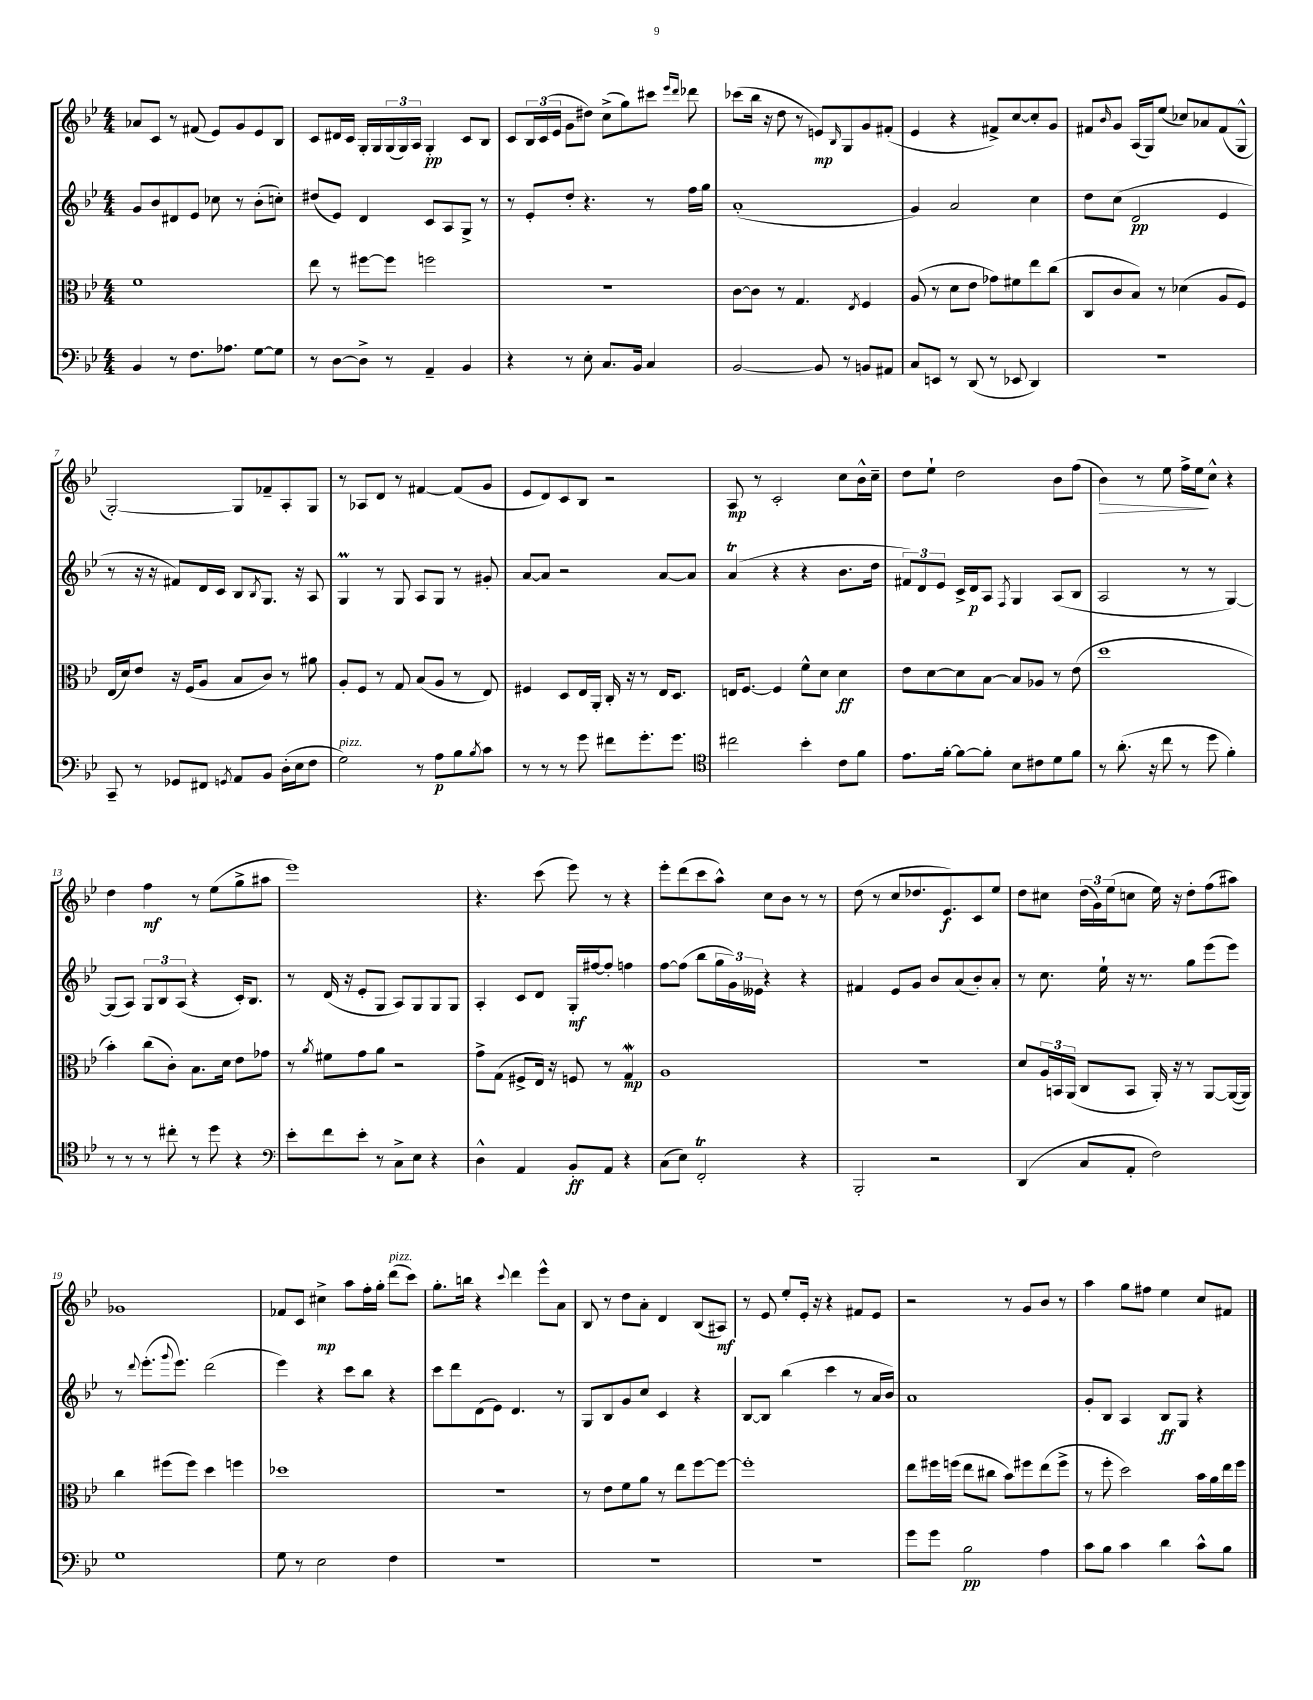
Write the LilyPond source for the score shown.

<<
\new StaffGroup <<
\new Staff = "s0" {
    \clef treble \key bes \major \numericTimeSignature \time 4/4
    aes'8 c'8 r8 fis'8( ees'8) g'8 ees'8 bes8 |
    c'8 dis'16 c'16 g16-. g16 \tuplet 3/2 { g16( g16) a16 } g4-.\pp c'8 bes8 |
    c'8 \tuplet 3/2 { bes16 c'16( ees'16 } g'8 dis''8) c''8->( g''8) cis'''8 \grace { ees'''16 d'''16 } des'''8 |
    ces'''8( bes''16 r16 d''8 r8 e'8\mp) \grace { bes16 } g8 g'8 fis'8-.( |
    ees'4 r4 fis'8->) c''8~ c''8-. g'8 |
    fis'8 \grace { bes'16 } g'8 a16( g16) ees''8( ces''8) aes'8 fis'8( g8-^ |
    g2~-.) g8 fes'8-- a8-. g8 |
    r8 aes8 d'8 r8 fis'4~ fis'8( g'8 |
    ees'8 d'8) c'8 bes8 r2 |
    a8\mp r8 c'2-. c''8 bes'16-^ c''16-- |
    d''8 ees''8-! d''2 bes'8 f''8( |
    bes'4\>) r8 ees''8 f''16-> ees''16\! c''8-^ r4 |
    d''4 f''4\mf r8 ees''8( g''8-> ais''8 |
    ees'''1) |
    r4. c'''8( ees'''8) r8 r4 |
    ees'''8-. d'''8( c'''8 a''8-^) c''8 bes'8 r8 r8 |
    d''8( r8 c''8 des''8. ees'8.\f) c'8 ees''8 |
    d''8 cis''8 \tuplet 3/2 { d''16( g'16) ees''16( } c''8 ees''16) r16 d''8-. f''8( ais''8) |
    ges'1 |
    fes'8 c'8 cis''4->\mp a''8 f''16-. g''16-. d'''8^\markup { \italic "pizz." }( c'''8) |
    g''8.-. b''16 r4 \appoggiatura { c'''8 } d'''4 ees'''8-^ a'8 |
    bes8 r8 d''8 a'8-. d'4 bes8( ais8\mf) |
    r8 ees'8 ees''8-. ees'16-. r16 r4 fis'8 ees'8 |
    r2 r8 g'8 bes'8 r8 |
    a''4 g''8 fis''8 ees''4 c''8 fis'8 \bar "|." |
}
\new Staff = "s1" {
    \clef treble \key bes \major \numericTimeSignature \time 4/4
    g'8 bes'8 dis'8 ees'8 ces''8 r8 bes'8-.( c''8-.) |
    dis''8( ees'8) d'4 c'8 a8 g8-> r8 |
    r8 ees'8-. d''8-. r4. r8 f''16 g''16 |
    a'1-.( |
    g'4) a'2 c''4 |
    d''8 c''8( d'2\pp ees'4 |
    r8 r16 r16 fis'8) d'16 c'16 bes8 \acciaccatura { bes8 } g8. r16 a8 |
    g4\prall r8 g8 a8 g8 r8 gis'8-. |
    a'8~ a'8 r2 a'8~ a'8 |
    a'4\trill( r4 r4 bes'8. d''16 |
    \tuplet 3/2 { fis'8) d'8 ees'8 } c'16-> d'16\p a8 \acciaccatura { f8 } g4 a8( bes8 |
    a2 r8 r8 g4~) |
    g8( a8) \tuplet 3/2 { g8 bes8 a8( } r4 c'16-.) bes8. |
    r8 d'16( r16 ees'8-. g8 a8) g8 g8 g8 |
    a4-. c'8 d'8 g16-.\mf fis''16~ fis''8-. f''4 |
    f''8~ f''8( bes''8 \tuplet 3/2 { g''16 g'16) eeses'16 } r4 r4 |
    fis'4 ees'8 g'8 bes'8 a'8( bes'8-.) a'8-. |
    r8 c''8. ees''16-! r16 r8. g''8 ees'''8( ees'''8) |
    r8 \appoggiatura { d'''8 } ees'''8.-.( \appoggiatura { g'''8 } ees'''8.) d'''2( |
    ees'''4) r4 c'''8 bes''8 r4 |
    c'''8 d'''8 d'8( ees'8) d'4. r8 |
    g8 bes8 g'8 c''8 c'4 r4 |
    bes8~ bes8 bes''4( c'''4 r8 a'16 bes'16) |
    a'1 |
    g'8-. bes8 a4 bes8\ff g8 r4 \bar "|." |
}
\new Staff = "s2" {
    \clef alto \key bes \major \numericTimeSignature \time 4/4
    f'1 |
    ees''8 r8 fis''8~ fis''8 f''2 |
    R1 |
    c'8~ c'8 r8 g4. \acciaccatura { ees8 } f4 |
    a8( r8 d'8 ees'8 ges'8) fis'8 ees''8 c''8( |
    c8 c'8 bes8) r8 des'4( a8 f8) |
    ees16( d'16) ees'8 r16 f16( a8 bes8 c'8) r8 ais'8 |
    a8-. f8 r8 g8 bes8( a8 r8 ees8) |
    fis4 d8 ees16 a,16-. c16-. r16 r8 ees16 d8. |
    e16 f8.~ f4 f'8-^ d'8 d'4\ff |
    ees'8 d'8~ d'8 bes8~ bes8 aes8 r8 ees'8( |
    d''1 |
    bes'4-.) c''8( c'8-.) bes8. d'16 ees'8 ges'8 |
    r8 \acciaccatura { a'8 } fis'8 g'8 a'8 r2 |
    g'8-> g8( fis8-> ees16) r16 f8 r8 g4\mordent\mp |
    a1 |
    R1 |
    d'8 \tuplet 3/2 { a16 b,16 a,16( } c8 b,8 a,16-.) r16 r8 a,8~ a,16~( a,16) |
    c''4 fis''8( fis''8) d''4 f''4 |
    des''1 |
    R1 |
    r8 ees'8 f'8 a'8 r8 ees''8 f''8~ f''8~ |
    f''1-. |
    ees''8 fis''16 f''16( ees''8 cis''8 bes'8) fis''8 ees''8( fis''8-> |
    r8 f''8-. d''2) bes'16 a'16 ees''16 f''16 \bar "|." |
}
\new Staff = "s3" {
    \clef bass \key bes \major \numericTimeSignature \time 4/4
    bes,4 r8 f8. aes8. g8~ g8 |
    r8 d8~ d8-> r8 a,4-- bes,4 |
    r4 r8 ees8-. c8. bes,16 c4 |
    bes,2~ bes,8 r8 b,8 ais,8 |
    c8 e,8 r8 d,8( r8 ees,8 d,4) |
    r1 |
    c,8-- r8 ges,8 fis,8 \acciaccatura { g,8 } a,8 bes,8 d16-.( ees16 f8 |
    g2^\markup { \italic "pizz." }) r8 a8\p bes8 \acciaccatura { bes8 } c'8 |
    r8 r8 r8 g'8 fis'8 g'8.-. g'8. |
    \clef tenor cis''2 bes'4-. c'8 f'8 |
    ees'8. f'16~-. f'8~ f'8-. bes8 cis'8 d'8 f'8 |
    r8 a'8.-.( r16 c''8 r8 d''8 f'4-.) |
    r8 r8 r8 cis''8-. r8 d''8 r4 |
    \clef bass ees'8-. f'8 ees'8-. r8 c8-> ees8 r4 |
    d4-^ a,4 bes,8-.\ff a,8 r4 |
    c8( ees8) f,2-.\trill r4 |
    bes,,2-. r2 |
    d,4( c8 a,8-. f2) |
    g1 |
    g8 r8 ees2 f4 |
    R1 |
    R1 |
    R1 |
    g'8 g'8 bes2\pp a4 |
    c'8 bes8 c'4 d'4 c'8-^ bes8 \bar "|." |
}
>>
>>
